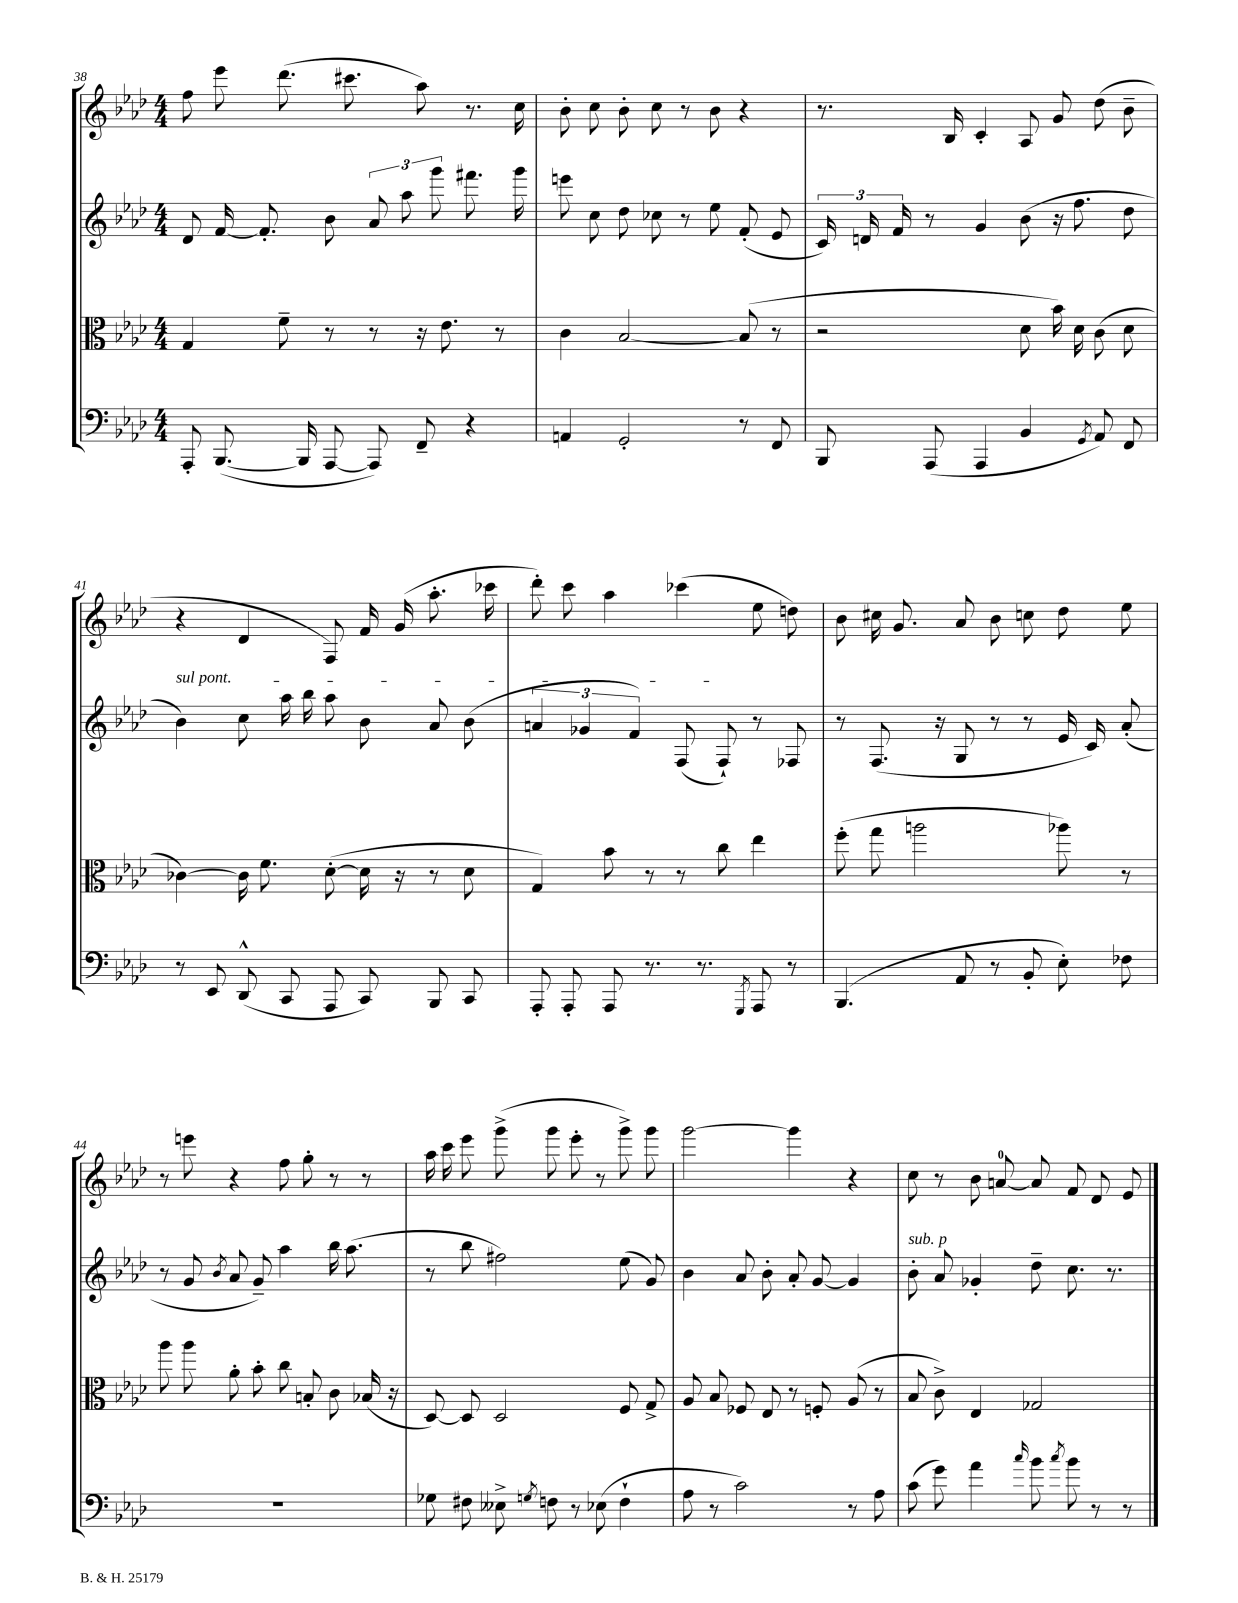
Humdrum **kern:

**kern	**kern	**kern	**kern
*staff4	*staff3	*staff2	*staff1
*clefF4	*clefC3	*clefG2	*clefG2
*k[b-e-a-d-]	*k[b-e-a-d-]	*k[b-e-a-d-]	*k[b-e-a-d-]
*M4/4	*M4/4	*M4/4	*M4/4
8AAA-'	4G	8d-	8ff
([8.BBB-	.	[16f	8eee-
.	.	8.f']	.
.	8f~	.	(8.ddd-
16BBB-]	.	.	.
[8AAA-	8r	8b-	.
.	.	.	8.ccc#
8AAA-])	8r	12a-	.
.	.	12aa-	.
8FF~	16r	.	8aa-)
.	.	12ggg	.
.	8.e-	.	.
4r	.	8.fff#	8.r
.	8r	.	.
.	.	16ggg	16cc
=	=	=	=
4AA	4c	8eee	8b-'
.	.	8cc	8cc
2GG'	[2B-	8dd-	8b-'
.	.	8cc-	8cc
.	.	8r	8r
.	.	8ee-	8b-
8r	(8B-]	(8f'	4r
8FF	8r	8e-	.
=	=	=	=
8BBB-	2r	24c)	8.r
.	.	24d	.
.	.	24f	.
(8AAA-	.	8r	.
.	.	.	16B-
4AAA-	.	4g	4c'
4BB-	8d-	(8b-	8A-
.	16b-)	16r	8g
.	16d-	8.ff	.
8qGG	.	.	.
8AA-)	(8c	.	(8dd-
8FF	8d-	8dd-	8b-~
=	=	=	=
8r	[4c-)	4b-)	4r
8EE-	.	.	.
(8DD-^^	16c-]	8cc	4d-
.	8.f	.	.
8CC	.	16aa-	.
.	.	16bb-	.
8AAA-	([8d-'	8aa-	8F)
8CC)	16d-]	8b-	16f
.	16r	.	(16g
8BBB-	8r	8a-	8.aa-'
8CC	8d-	(8b-	.
.	.	.	16ccc-
=	=	=	=
8AAA-'	4G)	6a	8ddd-')
8AAA-'	.	.	8ccc
.	.	6g-	.
8AAA-	8b-	.	4aa-
.	.	6f)	.
8.r	8r	.	.
.	8r	(8F	(4ccc-
8.r	.	.	.
.	8cc	8F`)	.
8qGGG	.	.	.
8AAA-	4ee-	8r	8ee-
8r	.	8F-	8dd)
=	=	=	=
(4.BBB-	(8ff'	8r	8b-
.	8gg	(8.F	16cc#
.	.	.	8.g
.	2aa	.	.
.	.	16r	.
8AA-	.	8G	8a-
8r	.	8r	8b-
8BB-'	.	8r	8cc
8E-')	8aa-)	16e-	8dd-
.	.	16c)	.
8F-	8r	(8a-'	8ee-
=	=	=	=
1r	8aa-	8r	8r
.	8aa-	8g	8eee
.	.	8qb-	.
.	8a-'	8a-	4r
.	8b-'	8g~)	.
.	8cc	4aa-	8ff
.	8B'	.	8gg'
.	8c	16bb-	8r
.	.	(8.aa-	.
.	(16B-	.	8r
.	16r	.	.
=	=	=	=
8G-	[8D-)	8r	16aa-
.	.	.	16ccc
8F#	8D-]	8bb-	8eee-
8E--^	2D-	2ff#)	(8ggg^
8qG	.	.	.
8F	.	.	8ggg
8r	.	.	8eee-'
(8E-	.	.	8r
4F`	8F	(8ee-	8ggg^)
.	8G^	8g)	8ggg
=	=	=	=
8A-	8A-	4b-	[2ggg
8r	8B-	.	.
2c)	8F-	8a-	.
.	8E-	8b-'	.
.	8r	8a-'	4ggg]
.	8F'	[8g	.
8r	(8A-	4g]	4r
8A-	8r	.	.
=	=	=	=
(8c	8B-	8b-'	8cc
8g)	8c^)	8a-	8r
4a-	4E-	4g-'	8b-
.	.	.	[8a
16qqcc	.	.	.
8b-	2G-	8dd-~	8a]
8qcc	.	.	.
8b-	.	8.cc	8f
8r	.	.	8d-
.	.	8.r	.
8r	.	.	8e-
==	==	==	==
*-	*-	*-	*-
